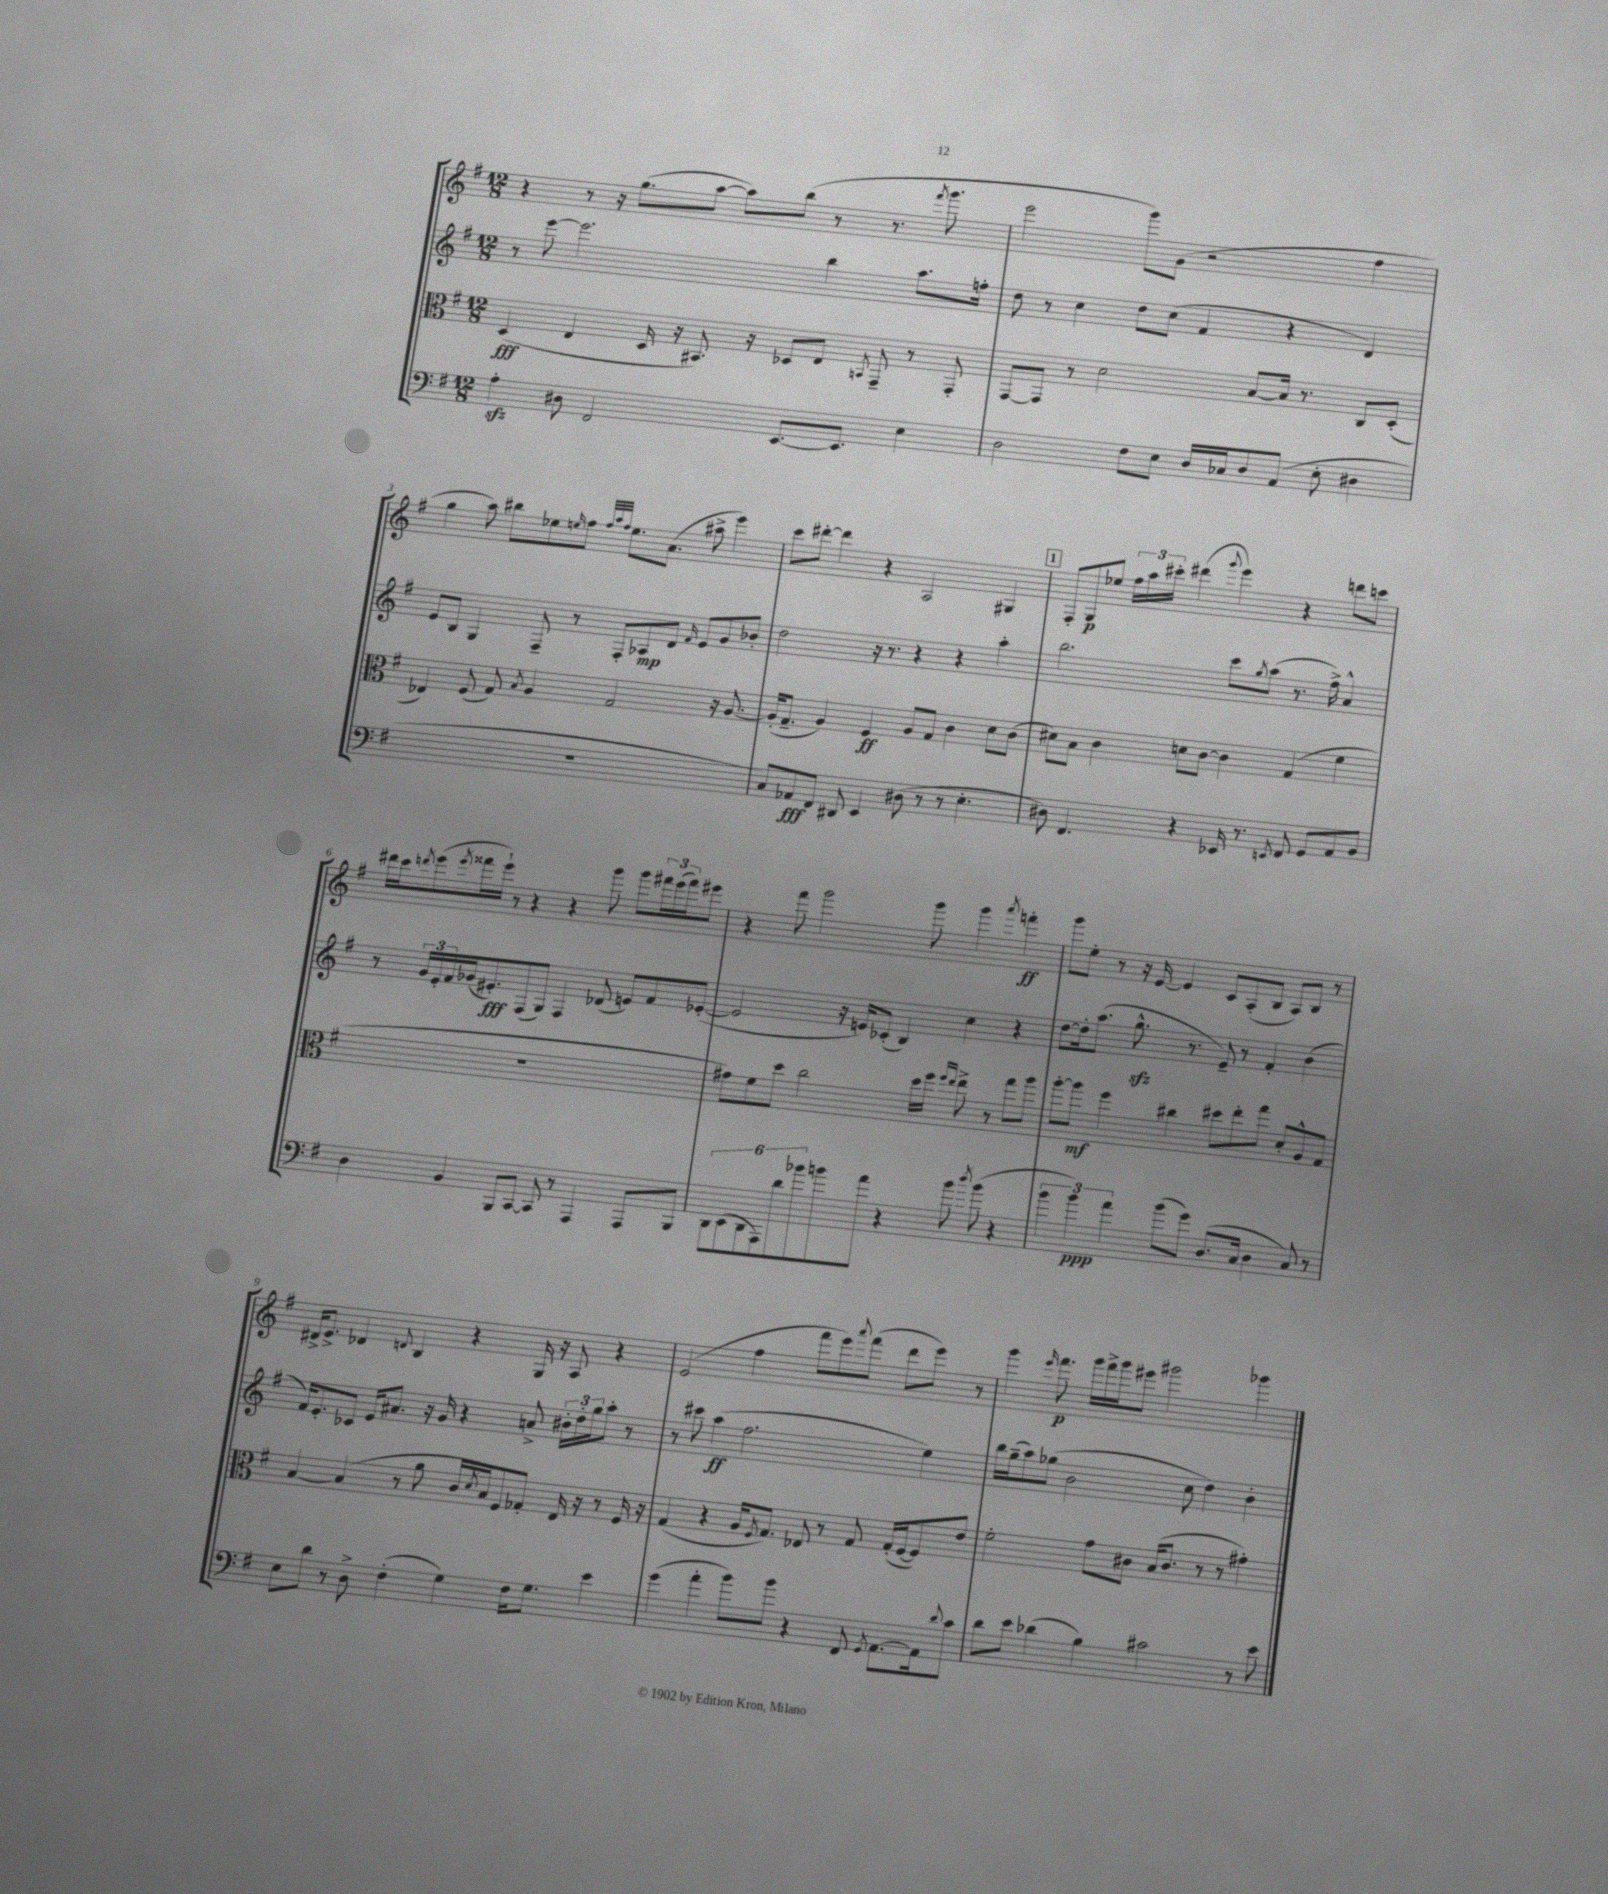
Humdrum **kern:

**kern	**dynam	**kern	**dynam	**kern	**dynam	**kern	**dynam
*part4	*part4	*part3	*part3	*part2	*part2	*part1	*part1
*staff4	*staff4	*staff3	*staff3	*staff2	*staff2	*staff1	*staff1
*clefF4	*	*clefC3	*	*clefG2	*	*clefG2	*
*k[f#]	*	*k[f#]	*	*k[f#]	*	*k[f#]	*
*M12/8	*	*M12/8	*	*M12/8	*	*M12/8	*
=1	=1	=1	=1	=1	=1	=1	=1
4Azz'\	.	(4D/	fff	8r	.	4r	.
.	.	.	.	[8eee\	.	.	.
8D#X\	.	4E/	.	2.eee\]	.	8r	.
2FF#/	.	.	.	.	.	16r	.
.	.	.	.	.	.	(8.gg\L	.
.	.	16D/	.	.	.	.	.
.	.	16r	.	.	.	.	.
.	.	8.BB#X/)	.	.	.	[8aa\J	.
.	.	.	.	.	.	8aa\L])	.
.	.	16r	.	.	.	.	.
[8.EE/L	.	8D-X/L	.	.	.	(8bb\J	.
.	.	8E/J	.	4bb\	.	8r	.
8.EE/J]	.	.	.	.	.	.	.
.	.	8qBBn/	.	.	.	.	.
.	.	8GG~/	.	.	.	8.r	.
4E\	.	8r	.	8.aa\L	.	.	.
.	.	.	.	.	.	8qfff#/	.
.	.	.	.	.	.	8.ggg\	.
.	.	8GG'/	.	.	.	.	.
.	.	.	.	16ffn'\Jk	.	.	.
=2	=2	=2	=2	=2	=2	=2	=2
2D\	.	[8GG/L	.	8dd\	.	2eee\	.
.	.	8GG/J]	.	8r	.	.	.
.	.	8r	.	4cc\	.	.	.
.	.	2d\	.	.	.	.	.
8F#\L	.	.	.	8dd\L	.	8ggg\L)	.
8E\J	.	.	.	(8cc\J	.	(8g\J	.
16D/LL	.	.	.	4f#/	.	2r	.
16C-X/J	.	.	.	.	.	.	.
8D/	.	[8B/L	.	.	.	.	.
(8AA/J	.	16B/Jk]	.	4r	.	.	.
.	.	8.r	.	.	.	.	.
8E'\	.	.	.	.	.	.	.
4D#X\	.	8C/L	.	4d/)	.	4ff#\	.
.	.	(8D'/J	.	.	.	.	.
!!LO:LB:g=z
=3	=3	=3	=3	=3	=3	=3	=3
1.r	.	4E-X/)	.	8e/L	.	4gg\	.
.	.	.	.	8B/J	.	.	.
.	.	(8F#/	.	4G/	.	8aa\)	.
.	.	8G/)	.	.	.	8bb#X\L	.
.	.	8qB/	.	.	.	.	.
.	.	4A/	.	8F#~/	.	8ee-X\	.
.	.	.	.	.	.	16qqeen/	.
.	.	.	.	8r	.	8ff#\J	.
.	.	.	.	.	.	32qqff#/LLL	.
.	.	.	.	.	.	32qqaa/	.
.	.	.	.	.	.	32qqff#/JJJ	.
.	.	2G/	.	8F#'/L	.	8.ee\L	.
.	.	.	.	8A-X/	mp	.	.
.	.	.	.	.	.	(8.a\J	.
.	.	.	.	8d/J	.	.	.
.	.	.	.	16qqf#/	.	.	.
.	.	.	.	8e/L	.	8aa#X^\	.
.	.	16r	.	8g/	.	4eee\)	.
.	.	[8.A/	.	.	.	.	.
.	.	.	.	8b-X'/J	.	.	.
=4	=4	=4	=4	=4	=4	=4	=4
8C/L)	.	(16A'/KL]	.	2dd\	.	8ccc\L	.
.	.	8.G~/J	.	.	.	.	.
8AA-X/	fff	.	.	.	.	[8ddd#X'\J	.
8FF#/J	.	4A/)	.	.	.	4ddd#\]	.
8DD#X/	.	.	.	.	.	.	.
4EE/	.	4F#/	ff	16r	.	4r	.
.	.	.	.	8.r	.	.	.
(8D#X\	.	8A/L	.	4r	.	2A/	.
8r	.	8G/J	.	.	.	.	.
8r	.	4c\	.	4r	.	.	.
4.E'\	.	.	.	.	.	.	.
.	.	8d\L	.	4aa'\	.	4G#X/	.
.	.	(8c\J	.	.	.	.	.
!!LO:REH:place=s1:t=1
=5	=5	=5	=5	=5	=5	=5	=5
8D#X\)	.	8d#X\L)	.	2.bb\	.	8F#'/L	.
4.FF#/	.	8B\J	.	.	.	8G/	p
.	.	4c\	.	.	.	8ee-X/J	.
.	.	.	.	.	.	24ff#\LL	.
.	.	.	.	.	.	24aa\	.
.	.	.	.	.	.	24ccc#X'\JJ	.
4r	.	8dn\L	.	.	.	(4ddd#X\	.
.	.	[8c\J	.	.	.	.	.
.	.	.	.	.	.	8qqggg/	.
16EE-X/	.	4c\]	.	8ccc\L	.	4eee\)	.
8.r	.	.	.	.	.	.	.
.	.	.	.	8qgg/	.	.	.
.	.	.	.	(8aa\J	.	.	.
8qEEn/	.	.	.	.	.	.	.
8FF#/	.	(4G/	.	8.r	.	4r	.
8GG/L	.	.	.	.	.	.	.
.	.	.	.	16ff#^\)	.	.	.
8AA/	.	4f#\	.	4a^^/	.	8dddn\L	.
8BB/J	.	.	.	.	.	8cccn\J	.
!!LO:LB:g=z
=6	=6	=6	=6	=6	=6	=6	=6
4D\	.	1.r	.	8r	.	16ddd#X\LL	.
.	.	.	.	.	.	16ccc\J	.
.	.	.	.	.	.	8qdddn/	.
.	.	.	.	24g/LL	.	(8eee\	.
.	.	.	.	24e'/	.	.	.
.	.	.	.	24f#/	.	.	.
.	.	.	.	.	.	8qeee/	.
4BB/	.	.	.	(16g-X/J	.	16fff##X\L	.
.	.	.	.	8.e#X'/)	fff	16eee`\JJ)	.
.	.	.	.	.	.	8r	.
8BBB/L	.	.	.	(8F#/	.	4r	.
[8CC/J	.	.	.	8G/J)	.	.	.
8CC/]	.	.	.	4F#/	.	4r	.
8r	.	.	.	.	.	.	.
4AAA/	.	.	.	(8d-X/	.	8ggg\	.
.	.	.	.	8en/L)	.	8ggg\L	.
8AAA/L	.	.	.	8f#/	.	24fff#X\L	.
.	.	.	.	.	.	(24eee\	.
.	.	.	.	.	.	24fff#\J)	.
8BBB/J	.	.	.	([8e-X'/J	.	8eee#X\J	.
=7	=7	=7	=7	=7	=7	=7	=7
12DD\L	.	8g#X\L)	.	2e-/]	.	4r	.
(12EE\	.	.	.	.	.	.	.
.	.	8f#\	.	.	.	.	.
12DD\	.	.	.	.	.	.	.
12AAA\)	.	8dd\J	.	.	.	8fff#\	.
12d\	.	.	.	.	.	.	.
.	.	2cc\	.	.	.	2ggg\	.
12b-X\	.	.	.	.	.	.	.
8bn\	.	.	.	16r	.	.	.
.	.	.	.	16en/KL)	.	.	.
8a\J	.	.	.	(8c-X'/J	.	.	.
4r	.	.	.	4B/)	.	.	.
.	.	16dd\LL	.	.	.	8ggg\	.
.	.	16ff#\JJ	.	.	.	.	.
.	.	16qqff#/LL	.	.	.	.	.
.	.	16qqee/JJ	.	.	.	.	.
8b\	.	8ee^\	.	4cc\	.	4ggg\	.
8qdd/	.	.	.	.	.	.	.
(8b\	.	8r	.	.	.	.	.
.	.	.	.	.	.	8qaaa/	.
4r	.	8gg\L	.	4r	.	4fffn'\	ff
.	.	8aa\J	.	.	.	.	.
=8	=8	=8	=8	=8	=8	=8	=8
6b\	.	[8aa'\L	.	[8dd\L	.	8ggg\L	.
.	.	8aa\J]	mf	16dd'\k]	.	8ee'\J	.
6b\)	ppp	.	.	.	.	.	.
.	.	.	.	(8.aa\J	.	.	.
.	.	4ff#\	.	.	.	8r	.
6a\	.	.	.	.	.	.	.
.	.	.	.	8.ggzz^^\	.	16r	.
.	.	.	.	.	.	[16e/	.
(8b\L	.	4cc#X\	.	.	.	4e/]	.
.	.	.	.	8.r	.	.	.
8g\J)	.	.	.	.	.	.	.
(8.D/L	.	8dd#X\L	.	8e~/)	.	8c/L	.
.	.	8ee'\	.	8r	.	(8A'/	.
16C/Jk	.	.	.	.	.	.	.
4D\	.	8gg\J	.	4f#'/	.	8B/J	.
.	.	8d'/L	.	.	.	8A/L)	.
8C/)	.	8A^^/	.	(4b\	.	8B/J	.
8r	.	8G/J	.	.	.	8r	.
!!LO:LB:g=z
=9	=9	=9	=9	=9	=9	=9	=9
8E\L	.	[4B/	.	16f#/KL)	.	16d#X^/KL	.
.	.	.	.	8.e'/	.	8.e^/J	.
8d\J	.	.	.	.	.	.	.
8r	.	(4B/]	.	8c-X/J	.	4d-X/	.
8D^\	.	.	.	16e/KL	.	.	.
.	.	.	.	8.a#X/J	.	.	.
.	.	.	.	.	.	8qqdn/	.
(4F#'\	.	8r	.	.	.	4B/	.
.	.	8a\	.	16r	.	.	.
.	.	.	.	16g/	.	.	.
4G\)	.	16c/LL	.	4r	.	4r	.
.	.	8qd/	.	.	.	.	.
.	.	16B/J)	.	.	.	.	.
.	.	8F#/	.	.	.	.	.
16F#\KL	.	8G-X'/J	.	8an^/	.	16G/	.
8.G\J	.	.	.	.	.	16r	.
.	.	16E/	.	24b#X'\LL	.	8A/	.
.	.	.	.	24dd'\	.	.	.
.	.	16r	.	.	.	.	.
.	.	.	.	24gg\J	.	.	.
4e\	.	8r	.	8aa'\J	.	4r	.
.	.	16F#/	.	8r	.	.	.
.	.	16r	.	.	.	.	.
=10	=10	=10	=10	=10	=10	=10	=10
(4g\	.	(4G/	.	8r	.	(2e/	.
.	.	.	.	8ccc#X\	.	.	.
4a'\	.	4r	.	(4aa\	ff	.	.
8b\L)	.	16A/KL	.	2.ff#\	.	4ff#\	.
.	.	8qF#/	.	.	.	.	.
.	.	8.G/J)	.	.	.	.	.
8b\J	.	.	.	.	.	.	.
4r	.	8E-X/	.	.	.	8fff#\L	.
.	.	8r	.	.	.	8eee\)	.
.	.	.	.	.	.	8qqaaa/	.
8FF#/	.	8G/	.	.	.	(8fff#\J	.
8qGG/	.	.	.	.	.	.	.
[8.AA\L	.	(16G'/LL	.	.	.	8ddd\L	.
.	.	[16F#/J	.	.	.	.	.
.	.	8F#/])	.	4ee\)	.	8eee\J)	.
16AA\k]	.	.	.	.	.	.	.
8qqd/	.	.	.	.	.	.	.
8c\J	.	8e/J	.	.	.	8r	.
=11	=11	=11	=11	=11	=11	=11	=11
8d\L	.	2f#'\	.	16bb\LL	.	4ggg\	.
.	.	.	.	(16gg~\J	.	.	.
8e\J	.	.	.	8aa\)	.	.	.
.	.	.	.	.	.	16qqeee/	.
(4d-X\	.	.	.	(8gg-X\J	.	8.fff#\	p
.	.	.	.	2b\	.	.	.
.	.	.	.	.	.	16ggg\LL	.
4B\)	.	8g\L	.	.	.	16fff#^\	.
.	.	.	.	.	.	16ggg\J	.
.	.	8c#X\J	.	.	.	8eee#X\J	.
2c#X\	.	(16B/KL	.	.	.	2ggg#X\	.
.	.	8.c#/J	.	.	.	.	.
.	.	.	.	8cc\	.	.	.
.	.	8r	.	4dd\)	.	.	.
.	.	8r	.	.	.	.	.
8r	.	4g#X'\)	.	4b'\	.	4ggg-X\	.
8e\	.	.	.	.	.	.	.
==	==	==	==	==	==	==	==
*-	*-	*-	*-	*-	*-	*-	*-
